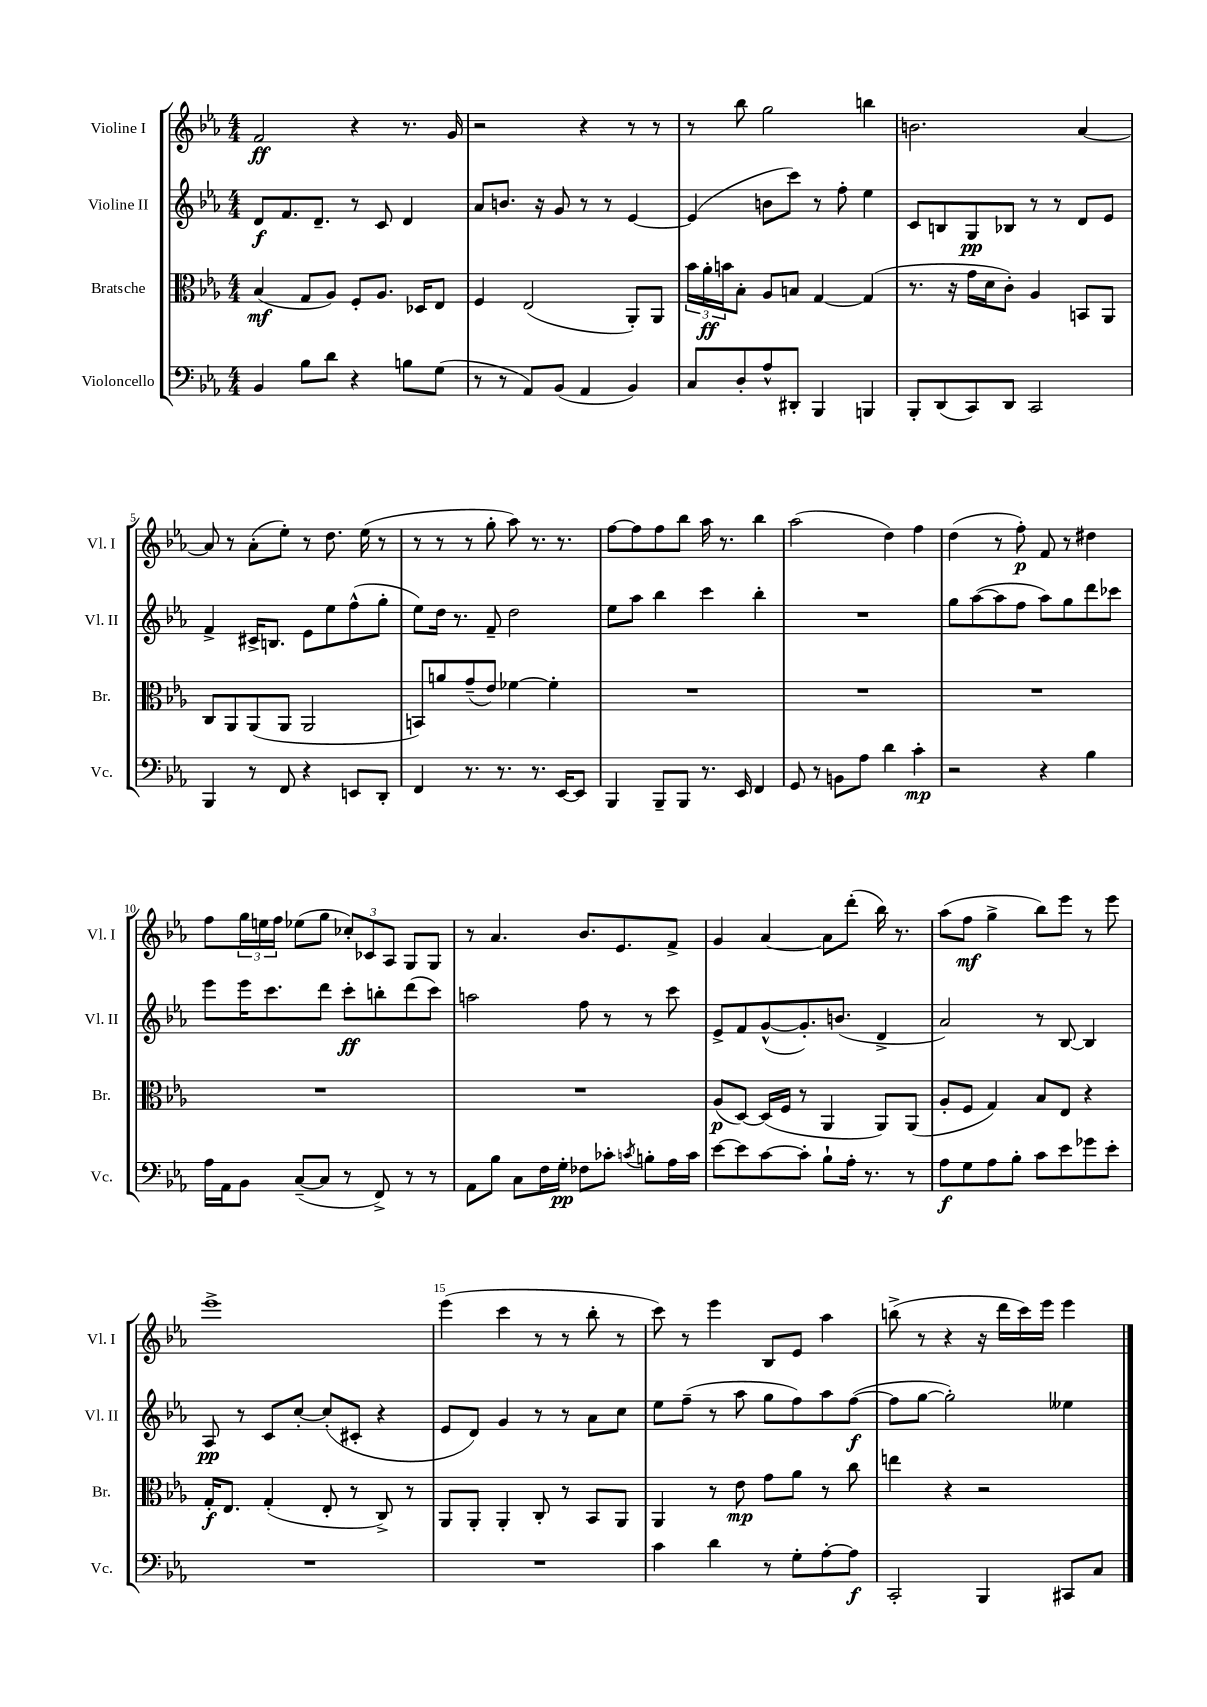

**kern	**kern	**kern	**kern
*staff4	*staff3	*staff2	*staff1
*clefF4	*clefC3	*clefG2	*clefG2
*k[b-e-a-]	*k[b-e-a-]	*k[b-e-a-]	*k[b-e-a-]
*M4/4	*M4/4	*M4/4	*M4/4
4BB-	(4B-	8d	2f
.	.	8.f	.
8B-	8G	.	.
.	.	8.d~	.
8d	8A-)	.	.
4r	8F'	8r	4r
.	8.A-	8c	.
8B	.	4d	8.r
.	16D-	.	.
(8G	8E-	.	.
.	.	.	16g
=	=	=	=
8r	4F	8a-	2r
8r	.	8.b	.
8AA-)	(2E-	.	.
.	.	16r	.
(8BB-	.	8g	.
4AA-	.	8r	4r
.	.	8r	.
4BB-)	8AA-')	[4e-	8r
.	8AA-	.	8r
=	=	=	=
8C	24b-	(4e-]	8r
.	24a-'	.	.
.	24b	.	.
8D'	8B-'	.	8bb-
8A-^^	8A-	8b	2gg
8DD#'	8B	8ccc)	.
4BBB-	[4G	8r	.
.	.	8ff'	.
4BBB	(4G]	4ee-	4bb
=	=	=	=
8BBB-'	8.r	8c	2.b
(8DD	.	8B	.
.	16r	.	.
8CC)	16g	8G	.
.	16d	.	.
8DD	8c')	8B-	.
2CC	4A-	8r	.
.	.	8r	.
.	8BB	8d	[4a-
.	8AA-	8e-	.
=	=	=	=
4BBB-	8C	4f^	8a-]
.	8AA-	.	8r
8r	(8AA-	16c#^	(8a-'
.	.	8.B	.
8FF	8AA-	.	8ee-')
4r	2AA-	8e-	8r
.	.	8ee-	8.dd
8EE	.	(8ff^^	.
.	.	.	(16ee-
8DD'	.	8gg'	8r
=	=	=	=
4FF	8BB)	8ee-)	8r
.	8a	16dd	8r
.	.	8.r	.
8.r	(8g~	.	8r
.	8e-)	8f~	8gg'
8.r	.	.	.
.	[4f-	2dd	8aa-)
8.r	.	.	8.r
.	4f-']	.	.
[16EE-	.	.	8.r
8EE-]	.	.	.
=	=	=	=
4BBB-	1r	8ee-	[8ff
.	.	8aa-	8ff]
8BBB-~	.	4bb-	8ff
8BBB-	.	.	8bb-
8.r	.	4ccc	16aa-
.	.	.	8.r
16EE-	.	.	.
4FF	.	4bb-'	4bb-
=	=	=	=
8GG	1r	1r	(2aa-
8r	.	.	.
8BB	.	.	.
8A-	.	.	.
4d	.	.	4dd)
4c'	.	.	4ff
=	=	=	=
2r	1r	8gg	(4dd
.	.	([8aa-	.
.	.	8aa-]	8r
.	.	8ff	8ff')
4r	.	8aa-)	8f
.	.	8gg	8r
4B-	.	8ddd	4dd#
.	.	8ccc-	.
=	=	=	=
16A-	1r	8eee-	8ff
16AA-	.	.	.
8BB-	.	16eee-	24gg
.	.	.	24ee
.	.	8.ccc	.
.	.	.	24ff
([8C~	.	.	(8ee-
8C]	.	8ddd	8gg
8r	.	8ccc'	12cc-')
.	.	.	12c-
8FF^)	.	8bb'	.
.	.	.	12A-
8r	.	(8ddd	8G
8r	.	8ccc)	8G
=	=	=	=
8AA-	1r	2aa	8r
8B-	.	.	4.a-
8C	.	.	.
16F	.	.	.
16G'	.	.	.
8F-	.	8ff	8.b-
8c-'	.	8r	.
.	.	.	8.e-
8qc	.	.	.
8B'	.	8r	.
16A-	.	8ccc	8f^
16c	.	.	.
=	=	=	=
[8e-	(8A-	8e-^	4g
8e-]	[8D)	8f	.
[8c	(16D]	([8g^^	[4a-
.	16F	.	.
8c']	8r	8.g'])	.
8B-`	4AA-	.	8a-]
.	.	(8.b	.
16A-'	.	.	(8ddd'
8.r	.	.	.
.	8AA-)	4d^	16bb-)
.	.	.	8.r
8r	(8AA-	.	.
=	=	=	=
8A-	8A-'	2a-)	(8aa-
8G	8F	.	8ff
8A-	4G)	.	4gg^
8B-'	.	.	.
8c	8B-	8r	8bb-)
8e-	8E-	[8B-	8eee-
8g-	4r	4B-]	8r
8e-'	.	.	8eee-
=	=	=	=
1r	16G'	8A-	1eee-^
.	8.E-	.	.
.	.	8r	.
.	(4G'	8c	.
.	.	[8cc'	.
.	8E-'	(8cc']	.
.	8r	8c#'	.
.	8C^)	4r	.
.	8r	.	.
=	=	=	=
1r	8AA-	8e-	(4eee-
.	8AA-'	8d)	.
.	4AA-'	4g	4ccc
.	8C'	8r	8r
.	8r	8r	8r
.	8BB-	8a-	8bb-'
.	8AA-	8cc	8r
=	=	=	=
4c	4AA-	8ee-	8ccc)
.	.	(8ff~	8r
4d	8r	8r	4eee-
.	8e-	8aa-	.
8r	8g	8gg	8B-
8G'	8a-	8ff)	8e-
[8A-'	8r	8aa-	4aa-
8A-]	8cc	([8ff	.
=	=	=	=
2CC'	4ee	8ff]	(8bb^
.	.	[8gg	8r
.	4r	2gg'])	4r
4BBB-	2r	.	16r
.	.	.	16ddd
.	.	.	16ccc)
.	.	.	16eee-
8CC#	.	4ee--	4eee-
8C	.	.	.
==	==	==	==
*-	*-	*-	*-
